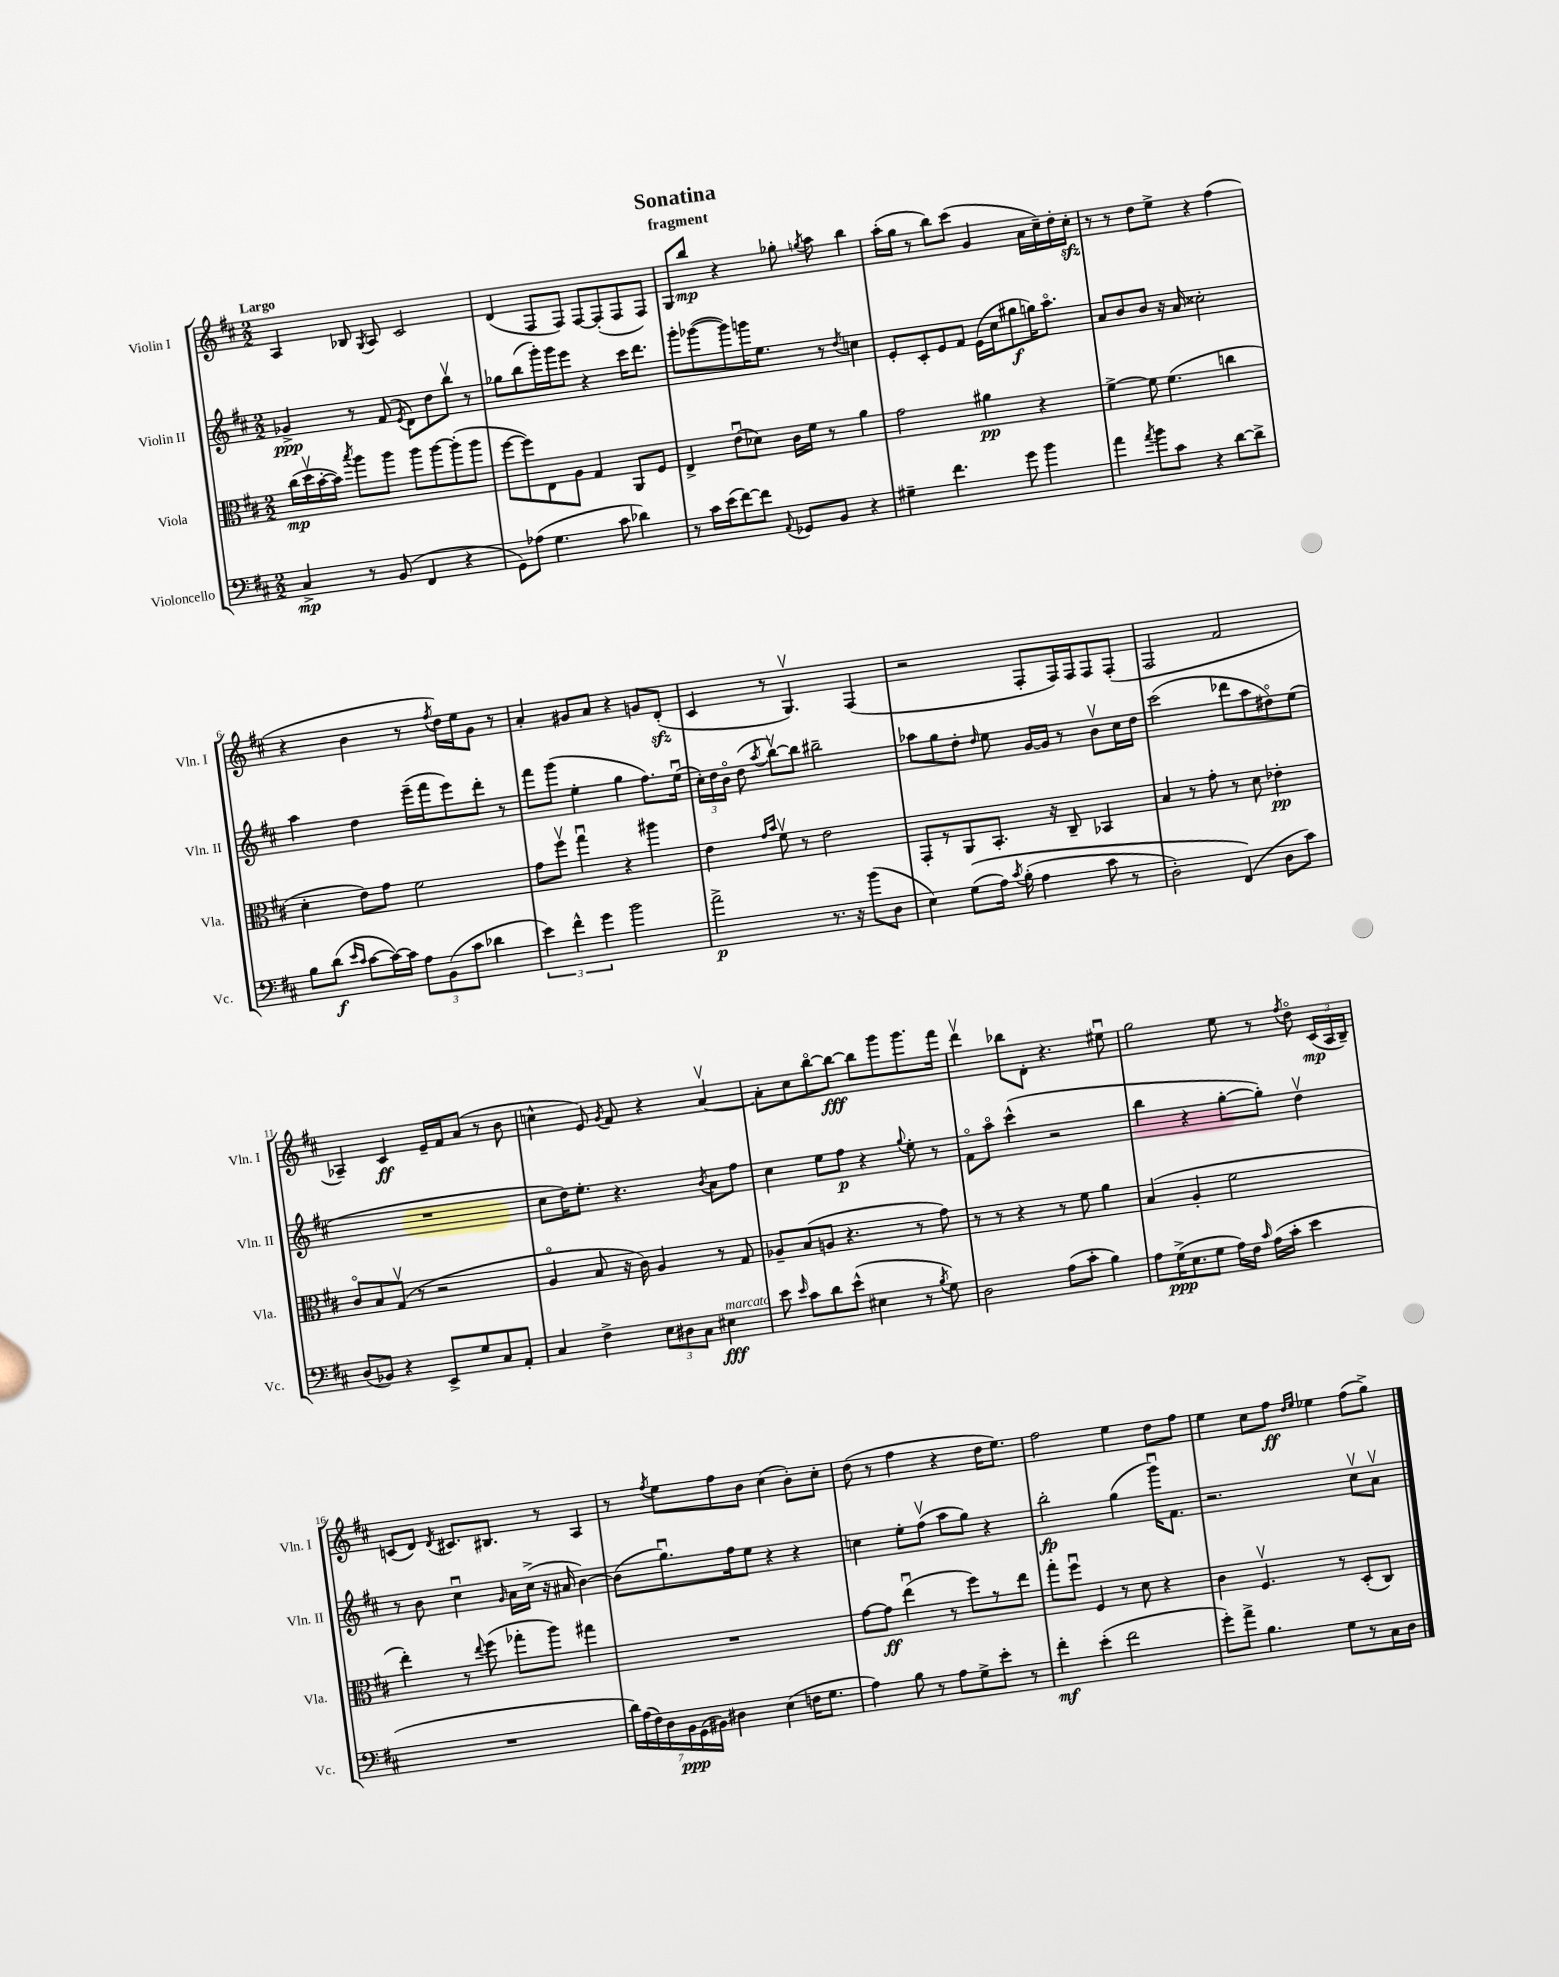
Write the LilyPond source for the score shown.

\header { title = "Sonatina" subtitle = "fragment" }
<<
\new StaffGroup <<
\new Staff = "s0" \with { instrumentName = "Violin I" shortInstrumentName = "Vln. I" } {
    \clef treble \key d \major \numericTimeSignature \time 2/2 \tempo "Largo"
    \autoBeamOff a4 bes8 \acciaccatura { g8 } a8 cis'2 |
    d'4( fis8[ fis8]) fis8[~ fis8-.( fis8 fis8]) |
    g8[ b''8]\mp r4 ges''8-. \acciaccatura { g''8 } a''8 b''4 |
    a''16[-.( g''16] r8 b''8[) cis'''8]( g'4 a'16[ cis''16--) d''16-. cis''16]-.\sfz |
    r8 r8 d''8[ e''8]-> r4 fis''4( |
    r4 b'4 r8 \acciaccatura { fis''8 } d''16[) e''16 g'8] r8 |
    a'4-. gis'8[ a'8] r4 g'8[ d'8]-.\sfz( |
    cis'4 r8 g4.\upbow) fis4( |
    r2 fis8[-. fis16) fis16 fis8 fis8]-.( |
    fis2 fis'2 |
    aes4--) cis'4\ff e'16[-- fis'16 a'8]( r8 b'8 |
    c''4-^ e'8) \acciaccatura { g'8 } fis'8 r4 a'4~\upbow |
    a'8[-. cis''8 b''8~\flageolet b''8]~\fff b''8[ g'''8 g'''8. fis'''16] |
    d'''4\upbow bes''8[ d'8]-. r4. eis''8\downbow |
    g''2 e''8 r8 \acciaccatura { fis''8 } d''8\flageolet \tuplet 3/2 { cis'16[\mp( a16 b16]--) } |
    c'8[( d'8]) \acciaccatura { d'8 } cis'8.[ bis8.] r8 a4 |
    r8 \acciaccatura { fis''8 } e''8[ fis''8 b'8] cis''4( b'8[-.) cis''8]-. |
    d''8( r8 fis''4 r4 d''16[ e''8.]) |
    fis''2 e''4 d''8[ fis''8] |
    e''4 cis''8[ fis''8]\ff \grace { d''16[ e''16] } ees''4 fis''8[( g''8]->) \bar "|." |
}
\new Staff = "s1" \with { instrumentName = "Violin II" shortInstrumentName = "Vln. II" } {
    \clef treble \key d \major \numericTimeSignature \time 2/2
    \autoBeamOff ges'4->\ppp r8 fis'8( \acciaccatura { e'8 } d'8[) d''8 b''8]\upbow r8 |
    ges''8[ b''8( g'''16-.) g'''16 e'''8] r4 cis'''16[ d'''8.] |
    g'''8[-. ges'''8~( ges'''8) g'''16 e''8.] r8 \acciaccatura { d''8 } c''4 |
    e'8[-. cis'8-. e'8 fis'8] e'16[( cis''16 gis''8\f g''16) a''8.]\flageolet |
    a'8[ b'8 b'8] r16 a'16 cisis''2-. |
    a''4 d''4 e'''16[--( fis'''16 e'''8) d'''8]-. r8 |
    fis'''8[ g'''8]( e''4-. g''4 fis''8.[) e''16]\downbow( |
    \tuplet 3/2 { cis''16[-.) d''16 b'16]\flageolet } d''8( \acciaccatura { a''8 } b''8[~\upbow) b''8] bis''2-- |
    aes''8[ g''8 d''8]-. \grace { d''16 } e''8 g'16[~ g'16] r8 b'8[\upbow cis''16 d''16] |
    cis'''2( des'''8[ a''8 dis''8\flageolet) e''8]( |
    R1 |
    cis''8[ d''16) e''8.]-. r4. \acciaccatura { b'8 } a'8[ fis''8] |
    cis''4 e''8[ fis''8]\p r4 \appoggiatura { g''8 } e''8-. r8 |
    fis'8[\flageolet a''8]\flageolet cis'''4-^( r2 |
    b''4 r4 g''8[~-. g''8]-.) d''4\upbow |
    r8 b'8 cis''4\downbow \grace { g'16 } a'16[ cis''16]->( r16 ais'16 b'4~) |
    b'8[( g''8.\downbow) fis''16 e''8] r4 r4 |
    c''4 e''8[-. fis''8]\upbow( a''8[ g''8]) r4 |
    b''2-.\fp g''4( g'''16[\downbow) fis'8.] |
    r2. cis''8[\upbow a'8]\upbow \bar "|." |
}
\new Staff = "s2" \with { instrumentName = "Viola" shortInstrumentName = "Vla." } {
    \clef alto \key d \major \numericTimeSignature \time 2/2
    \autoBeamOff cis''16[\mp( d''16\upbow b'16~-. b'16]) \acciaccatura { b''8 } a''8[ a''8] a''8[ a''8~ a''8-.( a''8] |
    fis''8[~ fis''8) e8 a8] g4 a,8[ fis8] |
    e4-> e'8[\downbow( des'8]) cis'16[ fis'16] r8 a'4 |
    g'2 ais'4\pp r4 |
    fis'4~-> fis'8 fis'4.( c''4 |
    d'4-. e'8[) g'8] fis'2 |
    g'8[ fis''8]\upbow g''4\downbow r4 ais''4 |
    e'4 \grace { g'16[ b'16] } fis'8\upbow r8 e'2 |
    g,8[-. r8 a,8 b,8.]-. r16 cis8-- bes,4 |
    b4 r8 g'8-. r8 d'8 ees'4-.\pp |
    cis'8[\flageolet b8 g8]\upbow( r8 r2 |
    a4\flageolet b8 r16 cis'16) a4 r8 g8 |
    aes8[-- b8( a8] r4. r8 g'8) |
    r8 r8 r4 r8 fis'8 a'4 |
    b4( a4-. fis'2 |
    e''4-.) r8 \appoggiatura { e''8 } fis''8( ges''8[-. a''8]) gis''4 |
    R1 |
    g'8[~ g'8]\ff e''4\downbow( r8 fis''8[) r8 e''8] |
    g''8[-. fis''8]\downbow fis4 r8 d'8 r4 |
    cis'4 fis4.\upbow r8 d8[-.( cis8]) \bar "|." |
}
\new Staff = "s3" \with { instrumentName = "Violoncello" shortInstrumentName = "Vc." } {
    \clef bass \key d \major \numericTimeSignature \time 2/2
    \autoBeamOff cis4->\mp r8 b,8( fis,4 r4 |
    g,8[) aes8]( g4. cis'8 des'4) |
    r8 cis'16[ e'16( fis'8~) fis'8] \appoggiatura { a,8 } ges,8[ b,8] r4 |
    gis4-- fis'4. g'8 b'4 |
    a'4 \acciaccatura { a'8 } b'8[ cis'8] r4 d'8[~ d'8]-> |
    b8[ d'8]\f( \grace { e'16[ cis'16] } cis'8[~ cis'16~) cis'16] \tuplet 3/2 { a8[ b,8( cis'8] } des'4 |
    \tuplet 3/2 { e'4) fis'4-^ g'4 } b'2 |
    a'2->\p r8. r16 b'8[( d8] |
    e4) g8[(\( a16]) \acciaccatura { cis'8 } b16-.( a4 cis'8 r8 |
    d2-.) fis,4(\) d8[ cis'8]) |
    d8[( bes,8]) r4 e,8[-> g8 cis8 a,8]-. |
    cis4 fis4-> \tuplet 3/2 { e8[ dis8 cis8] } eis4\fff^\markup { \italic "marcato" } |
    e'8 \grace { e'16 } cis'8[ d'8 e'8]-^( eis4 r8 \acciaccatura { b8 } g8) |
    d2 a8[( cis'8]-. b4) |
    a8[ g16->\ppp( e8. g8] a16[) fis16] \grace { cis'16 } a16[( cis'16]-. e'4 |
    R1 |
    \tuplet 7/4 { d'16[) a16( fis16) d16 b,16\ppp g,16( bis,16]) } dis4 e4( f16[ g8.] |
    a4) b8 r8 a8[ g8-> e'8]-. r8 |
    fis'4-.\mf e'4-.( fis'2 |
    g'8[-.) a'8]-> b4. g8[ r8 cis16 d16] \bar "|." |
}
>>
>>
